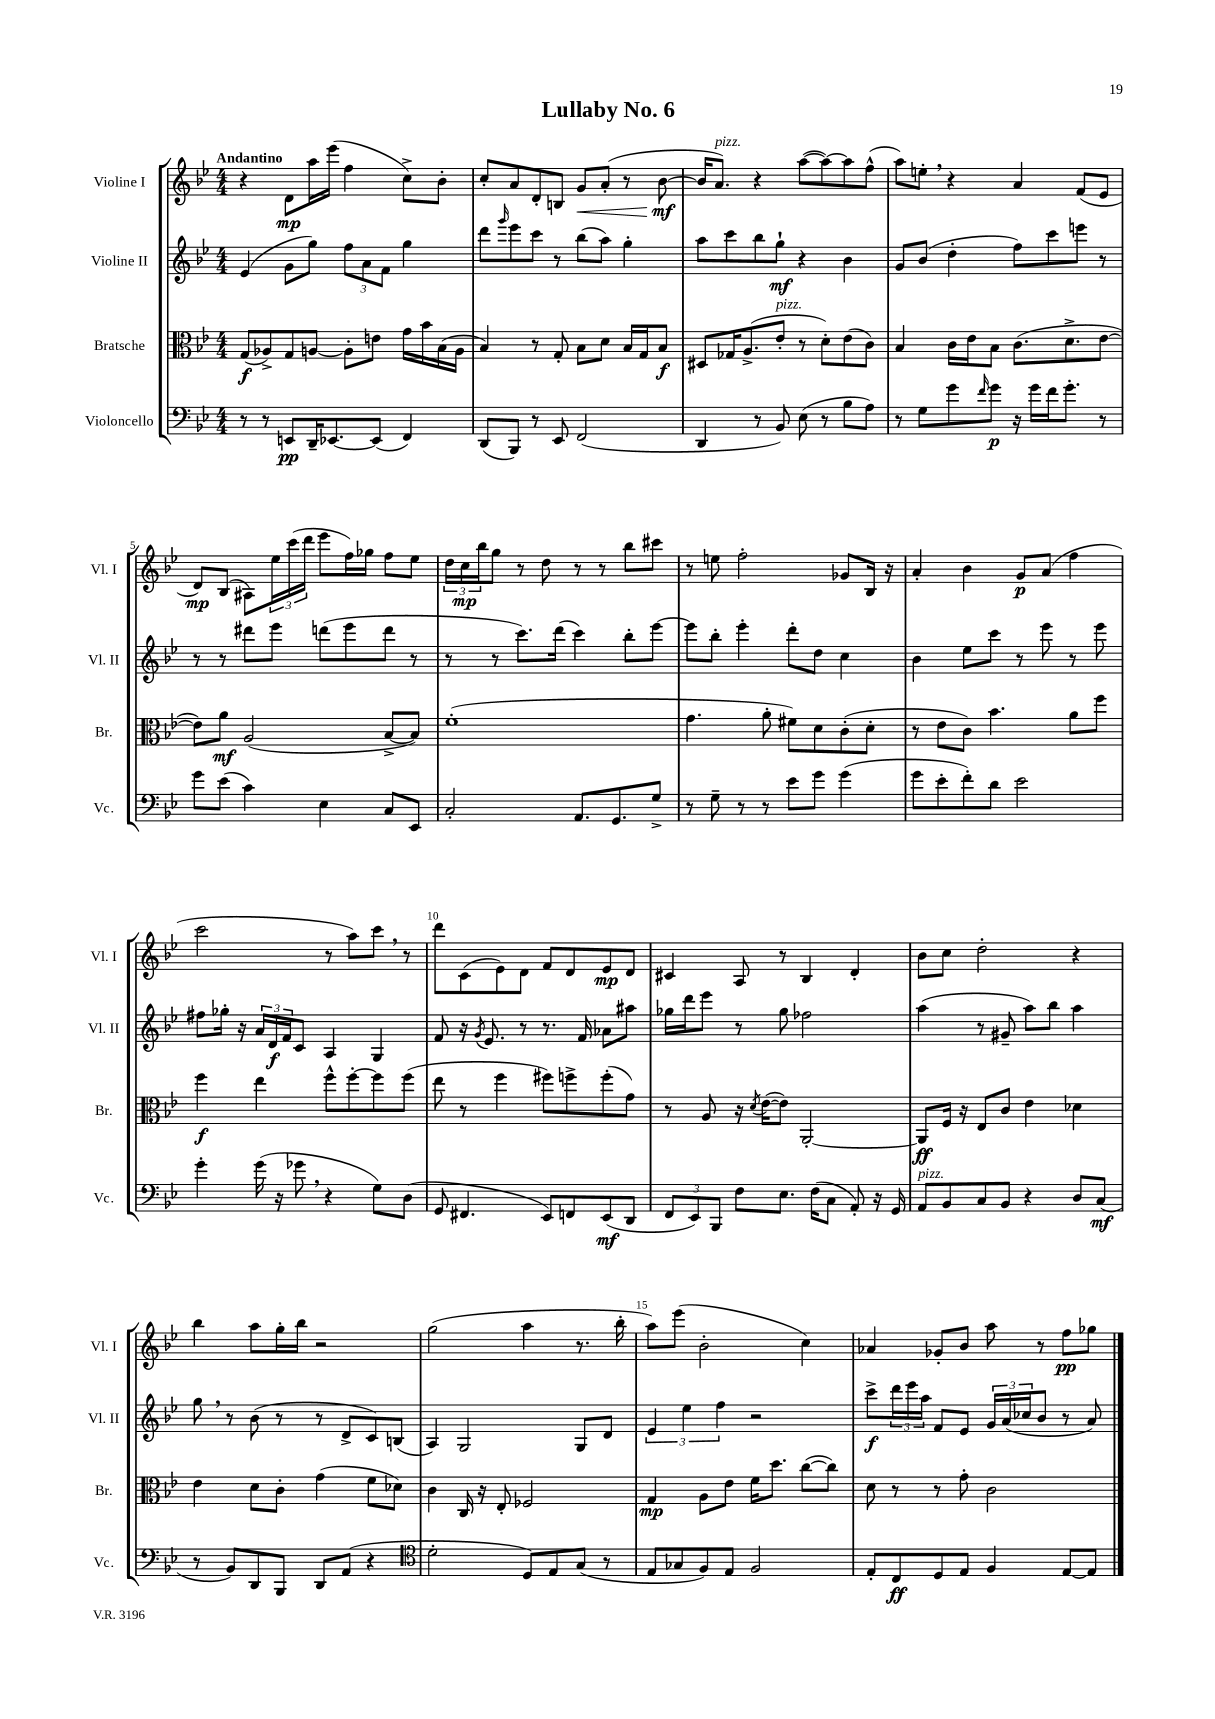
\header { title = "Lullaby No. 6" }
<<
\new StaffGroup <<
\new Staff = "s0" \with { instrumentName = "Violine I" shortInstrumentName = "Vl. I" } {
    \clef treble \key bes \major \numericTimeSignature \time 4/4 \tempo "Andantino"
    r4 d'8\mp a''16 ees'''16( f''4 c''8->) bes'8-. |
    c''8-. a'8 d'8-. b8 g'8\< a'8-.( r8 bes'8~\mf\! |
    bes'16 a'8.^\markup { \italic "pizz." }) r4 a''8~( a''8~) a''8 f''8-^( |
    a''8) e''8-. \breathe r4 a'4 f'8( ees'8 |
    d'8\mp) bes8( ais8) \tuplet 3/2 { ees''16 c'''16( d'''16 } ees'''8 f''16) ges''16 f''8 ees''8 |
    \tuplet 3/2 { d''16 c''16\mp bes''16 } g''8 r8 d''8 r8 r8 bes''8 cis'''8 |
    r8 e''8 f''2-. ges'8 bes16 r16 |
    a'4-. bes'4 g'8\p a'8( f''4 |
    c'''2 r8 a''8) c'''8 \breathe r8 |
    d'''8 c'8( ees'8) d'8 f'8 d'8 ees'8\mp d'8 |
    cis'4 a8 r8 bes4 d'4-. |
    bes'8 c''8 d''2-. r4 |
    bes''4 a''8 g''16-. bes''16 r2 |
    g''2( a''4 r8. bes''16-. |
    a''8) ees'''8( bes'2-. c''4) |
    aes'4 ges'8-. bes'8 a''8 r8 f''8\pp ges''8 \bar "|." |
}
\new Staff = "s1" \with { instrumentName = "Violine II" shortInstrumentName = "Vl. II" } {
    \clef treble \key bes \major \numericTimeSignature \time 4/4
    ees'4( g'8 g''8) \tuplet 3/2 { f''8 a'8 f'8 } g''4 |
    d'''8 \grace { g'''16 } ees'''8 c'''8 r8 bes''8( a''8) g''4-. |
    a''8 c'''8 bes''8 g''8-!\mf r4 bes'4 |
    g'8 bes'8( d''4-. f''8) c'''8 e'''8 r8 |
    r8 r8 dis'''8 ees'''8 d'''8( ees'''8 d'''8 r8 |
    r8 r8 c'''8.) d'''16( c'''4) bes''8-. ees'''8~ |
    ees'''8 bes''8-. ees'''4-. d'''8-. d''8 c''4 |
    bes'4 ees''8 c'''8 r8 ees'''8 r8 ees'''8 |
    fis''8 ges''16-. r16 \tuplet 3/2 { a'16 d'16\f f'16 } c'8 a4 g4 |
    f'8 r16 \acciaccatura { g'8 } ees'8. r8 r8. f'16 aes'8 ais''8 |
    ges''16 d'''16 ees'''8 r8 ges''8 fes''2 |
    a''4( r8 gis'8-- a''8) bes''8 a''4 |
    g''8 \breathe r8 bes'8( r8 r8 d'8-> c'8) b8( |
    a4) g2 g8 d'8 |
    \tuplet 3/2 { ees'4 ees''4 f''4 } r2 |
    c'''8->\f \tuplet 3/2 { d'''16 ees'''16 a''16 } f'8 ees'8 \tuplet 3/2 { g'16 a'16( ces''16 } bes'8 r8 a'8) \bar "|." |
}
\new Staff = "s2" \with { instrumentName = "Bratsche" shortInstrumentName = "Br." } {
    \clef alto \key bes \major \numericTimeSignature \time 4/4
    g8\f( aes8->) g8 a8~ a8-. e'8 g'16 bes'16 bes16( a16 |
    bes4) r8 g8-. bes8 d'8 bes16 g16 bes8\f |
    dis8 ges16 a8.->( ees'8-.^\markup { \italic "pizz." } r8 d'8-.) ees'8( c'8) |
    bes4 c'16 ees'16 bes8 c'8.( d'8.-> ees'8~ |
    ees'8) a'8\mf a2( bes8~-> bes8) |
    f'1-.( |
    g'4. a'8-. fis'8) d'8 c'8-.( d'8-. |
    r8 ees'8 c'8) bes'4. a'8 f''8 |
    f''4\f ees''4 f''8-^ f''8~-. f''8 f''8( |
    ees''8 r8 f''4 fis''8) f''8-> f''8-.( g'8) |
    r8 a8 r16 \acciaccatura { d'8 } ees'16~( ees'8) a,2~-. |
    a,8\ff f16 r16 ees8 c'8 ees'4 des'4 |
    ees'4 d'8 c'8-. g'4( f'8 des'8) |
    c'4 c16 r16 ees8-. fes2 |
    g4\mp a8 ees'8 f'16 d''8. c''8~( c''8) |
    d'8 r8 r8 g'8-. c'2 \bar "|." |
}
\new Staff = "s3" \with { instrumentName = "Violoncello" shortInstrumentName = "Vc." } {
    \clef bass \key bes \major \numericTimeSignature \time 4/4
    r8 r8 e,8\pp d,16-- ees,8.~ ees,8( f,4) |
    d,8( bes,,8) r8 ees,8 f,2( |
    d,4 r8 bes,8) ees8( r8 bes8 a8) |
    r8 g8 g'8 \grace { f'16 } g'8\p r16 g'16 f'16 g'8.-. r8 |
    g'8 ees'8( c'4) ees4 c8 ees,8 |
    c2-. a,8. g,8. g8-> |
    r8 g8-- r8 r8 ees'8 g'8 g'4( |
    g'8 ees'8-. f'8-.) d'8 ees'2 |
    g'4-. g'16( r16 ges'8 \breathe r4 g8) d8( |
    g,8 fis,4. ees,8) f,8 ees,8\mf( d,8 |
    \tuplet 3/2 { f,8 ees,8) bes,,8 } f8 ees8. f16( c8 a,8-.) r16 g,16 |
    a,8^\markup { \italic "pizz." } bes,8 c8 bes,8 r4 d8 c8\mf( |
    r8 bes,8) d,8 bes,,8 d,8 a,8( r4 |
    \clef tenor d'2-. d8) ees8 g8( r8 |
    ees8 ges8 f8) ees8 f2 |
    ees8-. c8\ff d8 ees8 f4 ees8~ ees8 \bar "|." |
}
>>
>>
\layout { \context { \Score \override BarNumber.break-visibility = ##(#f #t #t) barNumberVisibility = #(every-nth-bar-number-visible 5) } }
